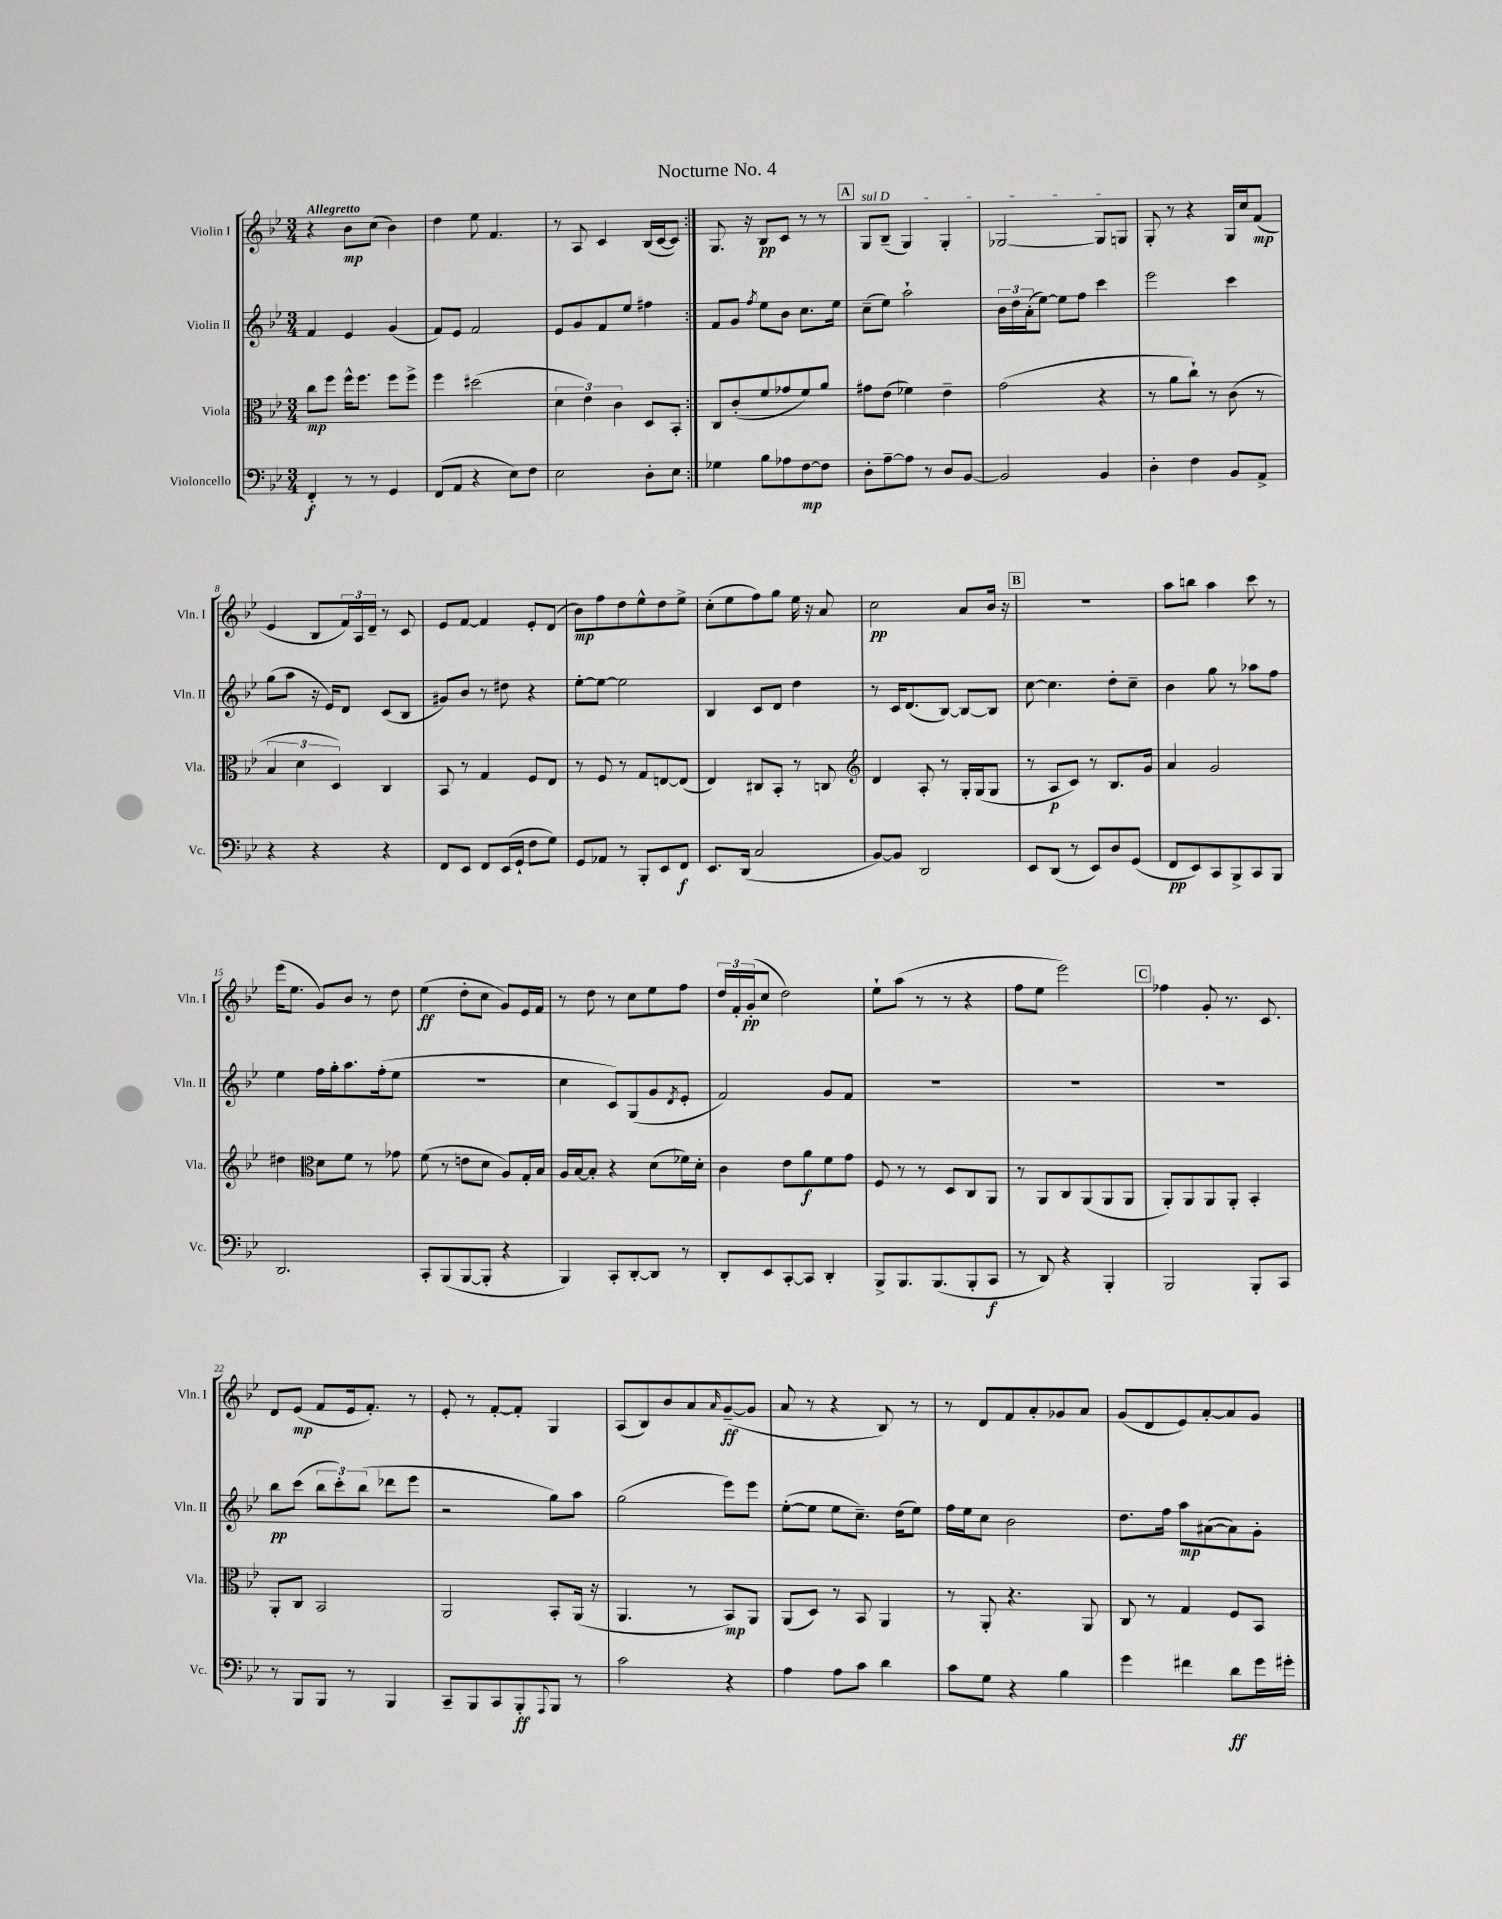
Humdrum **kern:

**kern	**kern	**kern	**kern
*staff4	*staff3	*staff2	*staff1
*clefF4	*clefC3	*clefG2	*clefG2
*k[b-e-]	*k[b-e-]	*k[b-e-]	*k[b-e-]
*M3/4	*M3/4	*M3/4	*M3/4
4FF'	8cc	4f	4r
.	8ff	.	.
8r	16ff^^	4e-	8b-
.	8.ff	.	.
8r	.	.	(8cc
4GG	8ff	(4g	4b-)
.	8ff^	.	.
=	=	=	=
(8FF	4ff	8f)	4dd
8AA	.	8e-	.
4r	(2dd#	2f	8ee-
.	.	.	4.f
8E-)	.	.	.
8F	.	.	.
=	=	=	=
2E-	6d	8e-	8r
.	.	8g	8A
.	6e-)	.	.
.	.	8f	4c
.	6c	.	.
.	.	8ee-	.
8D'	8D	4ff#	(16B-
.	.	.	[16c
8E-	8BB-'	.	8c])
=:|!	=:|!	=:|!	=:|!
4G-	8C	8f	8.G
.	(8c'	8g	.
.	.	.	16r
.	.	8qff	.
8B-	8f	8ee-	8B-
8A-	8g-	8b-	8c
[8F	8f)	8.cc	8r
8F]	8a	.	8r
.	.	16ee-	.
=	=	=	=
8D'	8g#	(8cc~	8G
[8A~	(8e-	8ee-)	(8B-~
8A]	4f-)	2aa`	4G)
8r	.	.	.
8D	4e-~	.	4G'
[8BB-	.	.	.
=	=	=	=
2BB-]	(2g	24b-	[2G-
.	.	24dd	.
.	.	(24a'	.
.	.	[8ee-)	.
.	.	8ee-]	.
.	.	8ff	.
4BB-	4r	4ccc	8G-]
.	.	.	8G
=	=	=	=
4D'	8r	2eee-	8G'
.	8a	.	8r
4F	8cc`)	.	4r
.	8r	.	.
8BB-	(8c	4ccc	16G
.	.	.	16cc
8AA^	8r	.	(8f
=	=	=	=
4r	6B-	(8gg	4e-
.	.	8aa	.
.	6d	.	.
4r	.	16r	8B-
.	.	16e-)	.
.	6D)	.	.
.	.	8d	24f)
.	.	.	24A
.	.	.	24d~
4r	4C	(8c	8r
.	.	8B-	8c
=	=	=	=
8FF	8BB-	8g#)	8e-
8EE-	8r	8b-	[8f
8FF	4G	8r	4f]
(16EE-	.	8dd#	.
16GG`	.	.	.
8F	8F	4r	8e-'
8G)	8E-	.	(8d
=	=	=	=
8GG	8r	[8ee-'	8b-)
8AA-	8F	8ee-_	8ff
8r	8r	2ee-]	8dd
8BBB-'	8G	.	8ee-^^
8EE-	[8E	.	8dd
8FF	(8E]	.	8ee-^
=	=	=	=
8.EE-	4E-)	4B-	(8cc'
.	.	.	8ee-
(16DD	.	.	.
2C	8C#	8c	8ff)
.	8BB-'	8d	8gg
.	8r	4dd	16ee-
.	.	.	16r
.	8C	.	8a
=	=	=	=
*	*clefG2	*	*
[8BB-)	4d	8r	2cc
8BB-]	.	16c	.
.	.	(8.d	.
2DD	8A'	.	.
.	8r	[8B-)	.
.	16G'	8B-_	8a
.	(16G	.	.
.	8G	8B-]	16b-
.	.	.	16r
=	=	=	=
8EE-	8r	[8cc	2.r
(8DD	8A	4.cc]	.
8r	8c)	.	.
8EE-)	8r	.	.
8D	8.B-	8dd'	.
(8GG	.	8cc~	.
.	16g	.	.
=	=	=	=
8FF	4a	4b-	8aa
8EE-)	.	.	8bb
8CC	2g	8gg	4aa
8BBB-^	.	8r	.
8CC	.	8aa-	8ccc
8BBB-	.	8ff	8r
=	=	=	=
2.DD	4dd#	4ee-	(16eee-
.	.	.	8.ee-
*	*clefC3	*	*
.	8d	16ff	8g)
.	.	16gg'	.
.	8f	8.aa	8b-
.	8r	.	8r
.	.	(16ff'	.
.	8g-	8ee-	8dd
=	=	=	=
8CC'	(8f	2.r	(4ee-
(8BBB-	8r	.	.
[8BBB-	8e	.	8dd'
8BBB-']	8d	.	8cc
4r	8A)	.	8g)
.	16G'	.	16e-
.	16B-	.	16f
=	=	=	=
4BBB-)	16A	4cc	8r
.	[16B-	.	.
.	8B-']	.	8dd
8CC'	4r	8c)	8r
[8DD'	.	(8G	8cc
8DD]	(8d	8g	8ee-
.	.	8qd	.
8r	16f-)	8e-'	8ff
.	16d'	.	.
=	=	=	=
8DD'	4c	2f)	24dd
.	.	.	24f'
.	.	.	(24g'
8EE-	.	.	8cc
[8CC'	8e-	.	2dd)
8CC]	8a	.	.
4DD'	8f	8g	.
.	8g	8f	.
=	=	=	=
8BBB-^	8F	2.r	8ee-`
8.BBB-	8r	.	(8aa
.	8r	.	8r
(8.BBB-	.	.	.
.	8D	.	8r
8BBB-'	8C	.	4r
8CC	8AA	.	.
=	=	=	=
8r	8r	2.r	8ff
8DD)	8AA	.	8ee-
4r	8C	.	2eee-)
.	(8AA	.	.
4BBB-'	8AA	.	.
.	8AA	.	.
=	=	=	=
2BBB-	8AA')	2.r	4ff-
.	8AA	.	.
.	8AA	.	8g'
.	8AA'	.	8.r
8BBB-'	4BB-'	.	.
.	.	.	8.c
8CC	.	.	.
=	=	=	=
8r	8AA'	8bb-	8d
8BBB-	8C	(8ccc	(8e-
8BBB-	2BB-	12bb-	8f
.	.	12ccc')	.
8r	.	.	16e-
.	.	(12bb-	.
.	.	.	8.f')
4BBB-	.	8ddd-	.
.	.	8eee-	8r
=	=	=	=
8CC~	2AA	2r	8e-'
8BBB-	.	.	8r
8CC	.	.	[8f'
8BBB-'	.	.	8f']
8qqAAA	.	.	.
8BBB-	8BB-'	8gg)	4G
8r	(16AA	8aa	.
.	16r	.	.
=	=	=	=
2c	4.AA	(2gg	(8A
.	.	.	8B-)
.	.	.	8b-
.	8r	.	8a
.	.	.	16qqa
4r	8BB-)	8eee-)	([8g~
.	8AA	8eee-	8g]
=	=	=	=
4A	(8AA	([8ee-'	8a
.	8D)	8ee-]	8r
8A	8r	8ee-	4r
8c	8BB-	8.cc~)	.
4d	4AA	.	8B-)
.	.	(16dd	.
.	.	8ee-)	8r
=	=	=	=
8c	8r	16ff	8r
.	.	16ee-	.
8G	8AA'	8cc	8d
4r	4.r	2b-	8f
.	.	.	8a'
4B-	.	.	8g-
.	8AA	.	8a
=	=	=	=
4g	8C	8.dd	(8g
.	8r	.	8d
.	.	16ff	.
4f#	4G	8aa	8e-)
.	.	([8a#	[8a'
8d	8F	8a#])	8a]
16g	8BB-	8g'	8g
16g#'	.	.	.
==	==	==	==
*-	*-	*-	*-
